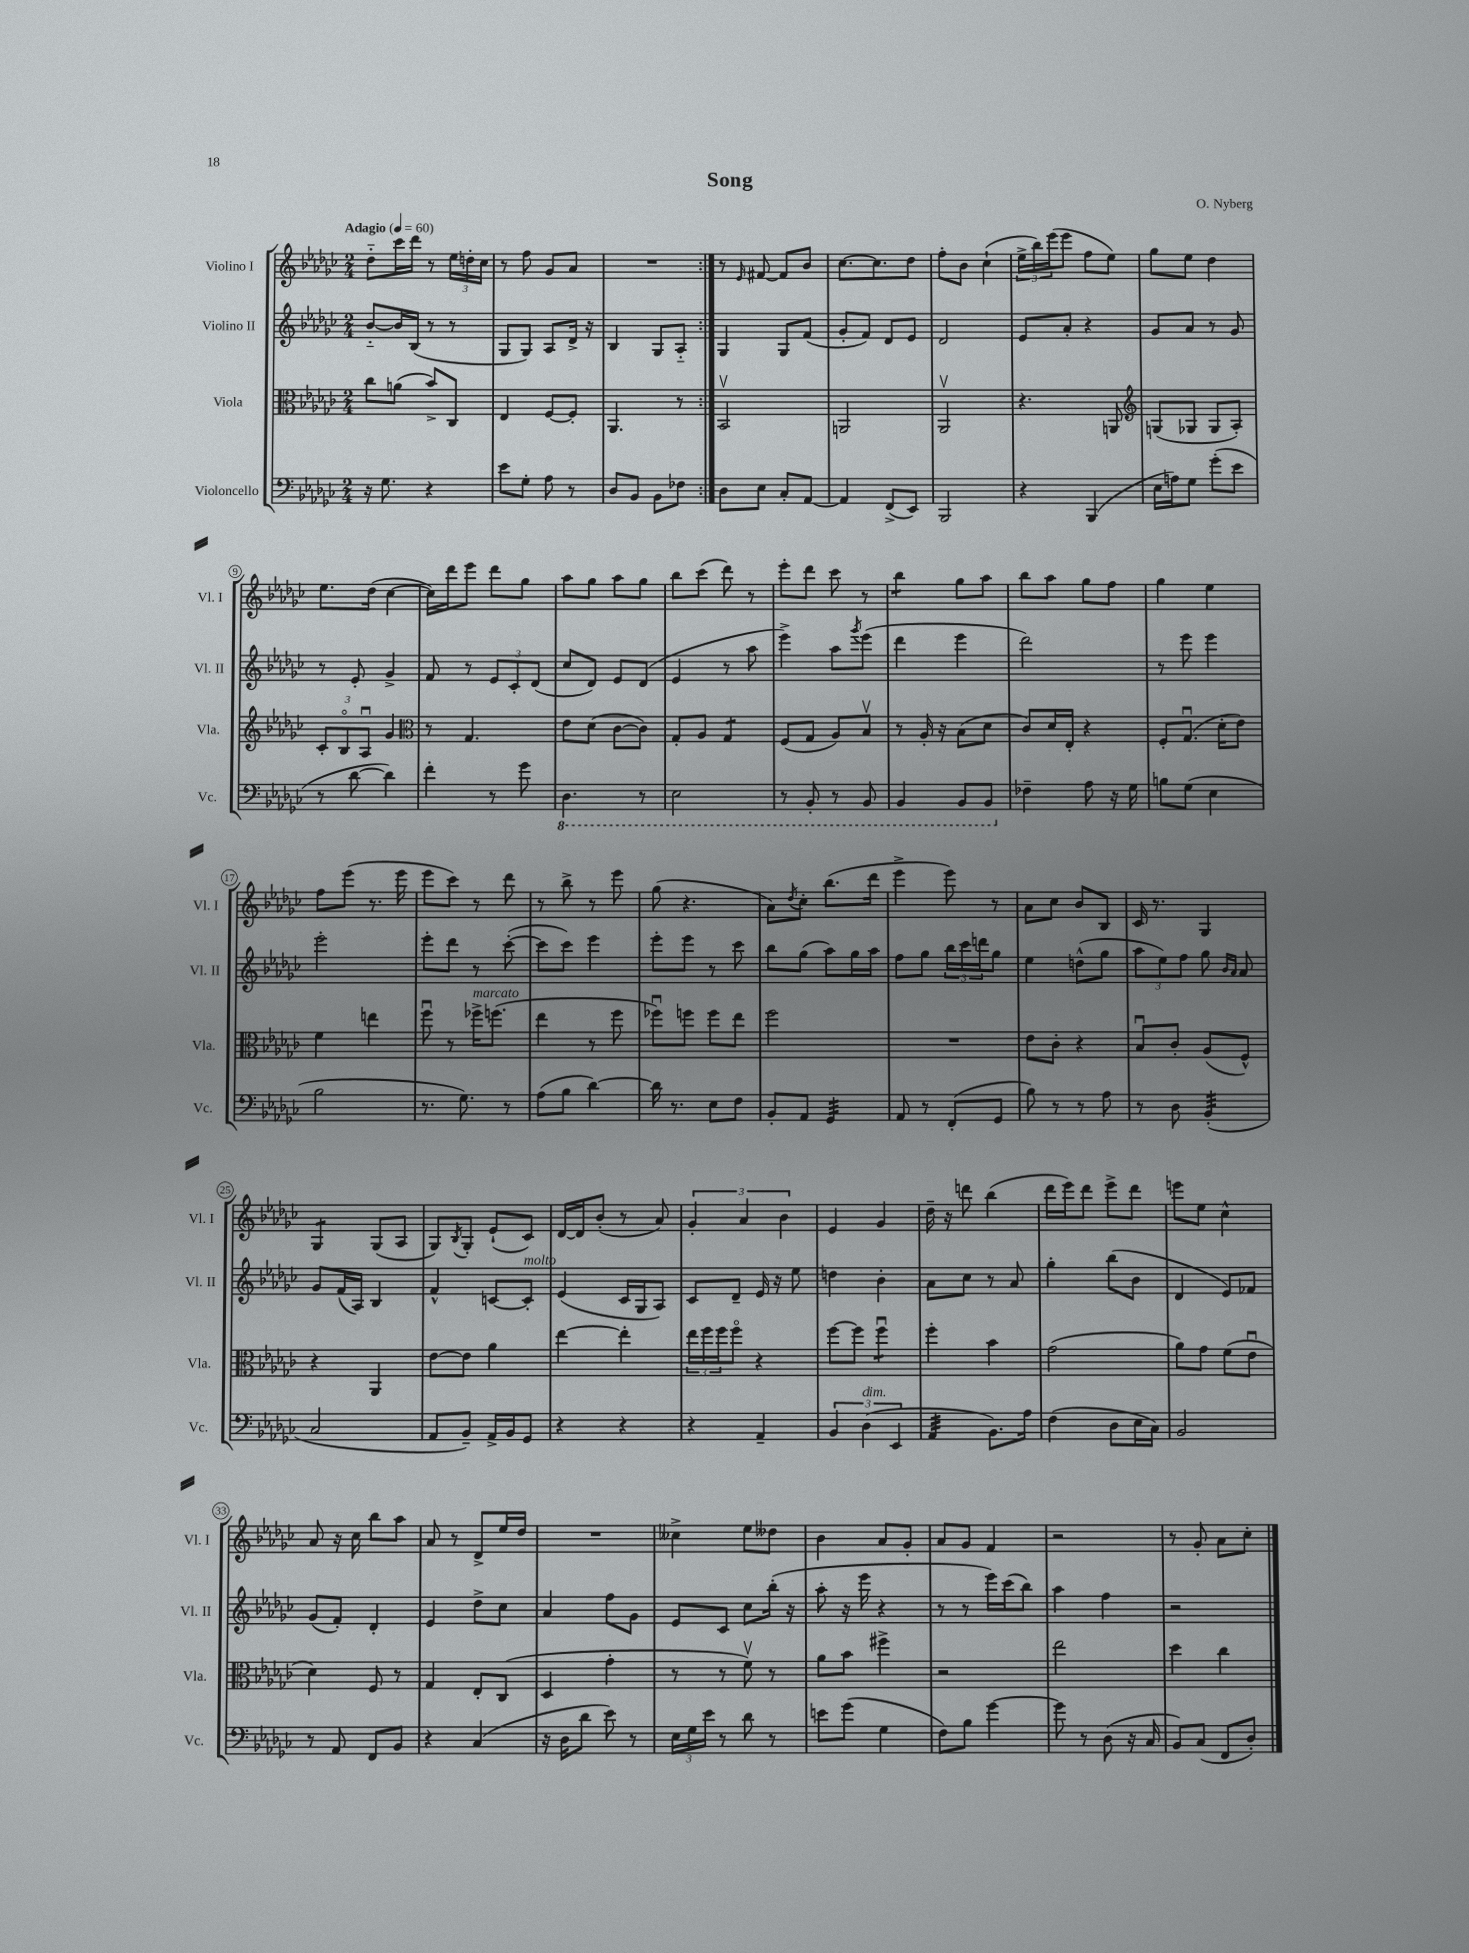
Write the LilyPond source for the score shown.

\header { title = "Song" composer = "O. Nyberg" }
<<
\new StaffGroup <<
\new Staff = "s0" \with { instrumentName = "Violino I" shortInstrumentName = "Vl. I" } {
    \clef treble \key ges \major \numericTimeSignature \time 2/4 \tempo "Adagio" 4 = 60
    \repeat volta 2 { des''8-_ ces'''16 des'''16 r8 \tuplet 3/2 { ees''16 d''16-. ces''16 } |
    r8 f''8 ges'8 aes'8 |
    R2 | }
    r8 \grace { ees'16 } fis'8~ fis'8 bes'8 |
    ces''8.~ ces''8. des''8 |
    f''8-. bes'8 ces''4-!( |
    \tuplet 3/2 { ees''16-> bes''16) ees'''16( } ees'''8 f''8 ees''8) |
    ges''8 ees''8 des''4 |
    ees''8. des''16( ces''4~ |
    ces''16) des'''16 ees'''8 des'''8 ges''8 |
    aes''8 ges''8 aes''8 ges''8 |
    bes''8 ces'''8( des'''8) r8 |
    ees'''8-. des'''8 ces'''8 r8 |
    bes''4:8 ges''8 aes''8 |
    bes''8 aes''8 ges''8 f''8 |
    ges''4 ees''4 |
    f''8 ees'''8( r8. ees'''16 |
    ees'''8 ces'''8) r8 des'''8 |
    r8 bes''8-> r8 ees'''8 |
    ges''8( r4. |
    aes'8) \acciaccatura { des''8 } ces''8-. bes''8.( des'''16 |
    ees'''4-> ees'''8) r8 |
    aes'8 ces''8 bes'8 bes8 |
    ces'16 r8. ges4 |
    ges4:8 ges8( aes8 |
    ges8) \acciaccatura { bes8 } ges8-. ees'8-!( ces'8) |
    des'16~ des'16 bes'8-.( r8 aes'8) |
    \tuplet 3/2 { ges'4-. aes'4 bes'4 } |
    ees'4 ges'4 |
    des''16-- r16 d'''8 bes''4( |
    des'''16 ees'''16) des'''8 ees'''8-> des'''8 |
    e'''8 ees''8 ces''4-^ |
    aes'8 r16 ces''16 bes''8 aes''8 |
    aes'8 r8 des'8-> ees''16 des''16 |
    R2 |
    ceses''4-> ees''8 deses''8 |
    bes'4 aes'8 ges'8-. |
    aes'8 ges'8 f'4 |
    r2 |
    r8 ges'8-. aes'8 ces''8-. \bar "|." |
}
\new Staff = "s1" \with { instrumentName = "Violino II" shortInstrumentName = "Vl. II" } {
    \clef treble \key ges \major \numericTimeSignature \time 2/4
    \repeat volta 2 { bes'8~-_ bes'16 bes16( r8 r8 |
    ges8 ges8) aes8 des'16-> r16 |
    bes4 ges8 aes8-_ | }
    ges4 ges8 f'8( |
    ges'8-. f'8) des'8 ees'8 |
    des'2 |
    ees'8 aes'8-. r4 |
    ges'8 aes'8 r8 ges'8 |
    r8 ees'8-. ges'4-> |
    f'8 r8 \tuplet 3/2 { ees'8 ces'8-. des'8( } |
    ces''8 des'8) ees'8 des'8( |
    ees'4 r8 aes''8 |
    ees'''4->) aes''8 \acciaccatura { ges'''8 } ees'''8( |
    des'''4 ees'''4 |
    des'''2) |
    r8 ees'''8 ees'''4 |
    ees'''2-. |
    ees'''8-. des'''8 r8 ces'''8~-.( |
    ces'''8 ces'''8) ees'''4 |
    ees'''8-. ees'''8 r8 ces'''8 |
    bes''8 ges''8( aes''8) ges''16 aes''16 |
    f''8 ges''8 \tuplet 3/2 { bes''16 ces'''16 d'''16 } ges''8 |
    ees''4 d''8-^( ges''8 |
    \tuplet 3/2 { aes''8 ees''8) f''8 } ges''8 \grace { bes'16 aes'16 } aes'8 |
    ges'8 f'16( aes16) bes4 |
    f'4-^ c'8~ c'8-.^\markup { \italic "molto" } |
    ees'4( ces'16 ges16 aes8) |
    ces'8 des'8-- ees'16 r16 ees''8 |
    d''4 bes'4-. |
    aes'8 ces''8 r8 aes'8 |
    ges''4-. bes''8( bes'8 |
    des'4 ees'8) fes'8 |
    ges'8( f'8-.) des'4-. |
    ees'4 des''8-> ces''8 |
    aes'4 f''8 ges'8 |
    ees'8 ces'8 ces''8 bes''16-.( r16 |
    aes''8-. r16 ees'''16 r4 |
    r8 r8 ees'''16) ces'''16( bes''8) |
    aes''4 f''4 |
    r2 \bar "|." |
}
\new Staff = "s2" \with { instrumentName = "Viola" shortInstrumentName = "Vla." } {
    \clef alto \key ges \major \numericTimeSignature \time 2/4
    \repeat volta 2 { ces''8 a'8( bes'8->) ces8 |
    ees4 f8~ f8-. |
    aes,4. r8 | }
    bes,2\upbow |
    a,2 |
    aes,2\upbow |
    r4. a,8 |
    \clef treble g8( ges8 ges8 aes8-.) |
    \tuplet 3/2 { ces'8-. bes8\flageolet aes8\downbow } ges'4 |
    \clef alto r8 ges4. |
    ees'8 des'8( ces'8~ ces'8) |
    ges8-. aes8 ges4:8 |
    f8( ges8 aes8) bes8\upbow |
    r8 aes16-. r16 bes8( des'8 |
    ces'8) des'16 ees16-. r4 |
    f8-. ges8.\downbow( des'16-. ees'8) |
    f'4 e''4 |
    f''8\downbow r8 fes''16->^\markup { \italic "marcato" } f''8.( |
    ees''4 r8 f''8 |
    fes''8\downbow) f''8 f''8 ees''8 |
    f''2 |
    R2 |
    ees'8 ces'8-. r4 |
    bes8\downbow ces'8-. aes8( f8-^) |
    r4 aes,4 |
    ees'8~ ees'8 aes'4 |
    ees''4~ ees''4-. |
    \tuplet 3/2 { ees''16 f''16 f''16 } f''8\flageolet r4 |
    f''8~ f''8 f''4:8\downbow |
    f''4-. bes'4 |
    ges'2( |
    aes'8) ges'8 f'8( ees'8\downbow |
    des'4) f8 r8 |
    ges4 ees8-. ces8( |
    des4 ges'4-. |
    r8 r8 f'8\upbow) r8 |
    aes'8 bes'8 fis''4-> |
    r2 |
    ees''2 |
    des''4 ces''4 \bar "|." |
}
\new Staff = "s3" \with { instrumentName = "Violoncello" shortInstrumentName = "Vc." } {
    \clef bass \key ges \major \numericTimeSignature \time 2/4
    \repeat volta 2 { r16 ges8. r4 |
    ees'8 ges8-. aes8 r8 |
    des8 bes,8 bes,8 fes8 | }
    des8 ees8 ces8-. aes,8~ |
    aes,4 f,8->( ees,8) |
    bes,,2 |
    r4 bes,,4( |
    ees16 a16) ges8 ges'8-.( ees'8 |
    r8 des'8~ des'4) |
    f'4-. r8 ges'8 |
    \ottava #-1 des,4. r8 |
    ees,2 |
    r8 bes,,8-. r8 bes,,8 |
    bes,,4 bes,,8 bes,,8 \ottava #0 |
    fes4-- aes8 r16 ges16 |
    b8 ges8( ees4 |
    bes2 |
    r8. ges8.) r8 |
    aes8( bes8 des'4~) |
    des'16 r8. ees8 f8 |
    bes,8-. aes,8 ges,4:32 |
    aes,8 r8 f,8-.( ges,8 |
    bes8) r8 r8 aes8 |
    r8 des8 bes,4:32-.( |
    ces2 |
    aes,8 bes,8--) aes,16-> bes,16 ges,8 |
    r4 r4 |
    r4 aes,4-- |
    \tuplet 3/2 { bes,4 des4^\markup { \italic "dim." }( ees,4 } |
    aes,4:32 bes,8.) aes16 |
    f4( des8 ees16 ces16) |
    bes,2 |
    r8 aes,8 f,8 bes,8 |
    r4 ces4( |
    r16 des16 des'8 ees'8) r8 |
    \tuplet 3/2 { ees16 ges16 ees'16 } r8 des'8 r8 |
    e'8 ges'8( ges4 |
    f8) bes8 ges'4~ |
    ges'8 r8 des8( r16 ces16 |
    bes,8) ces8( f,8 des8-.) \bar "|." |
}
>>
>>
\layout { \context { \Score \override BarNumber.stencil = #(make-stencil-circler 0.1 0.3 ly:text-interface::print) } }
